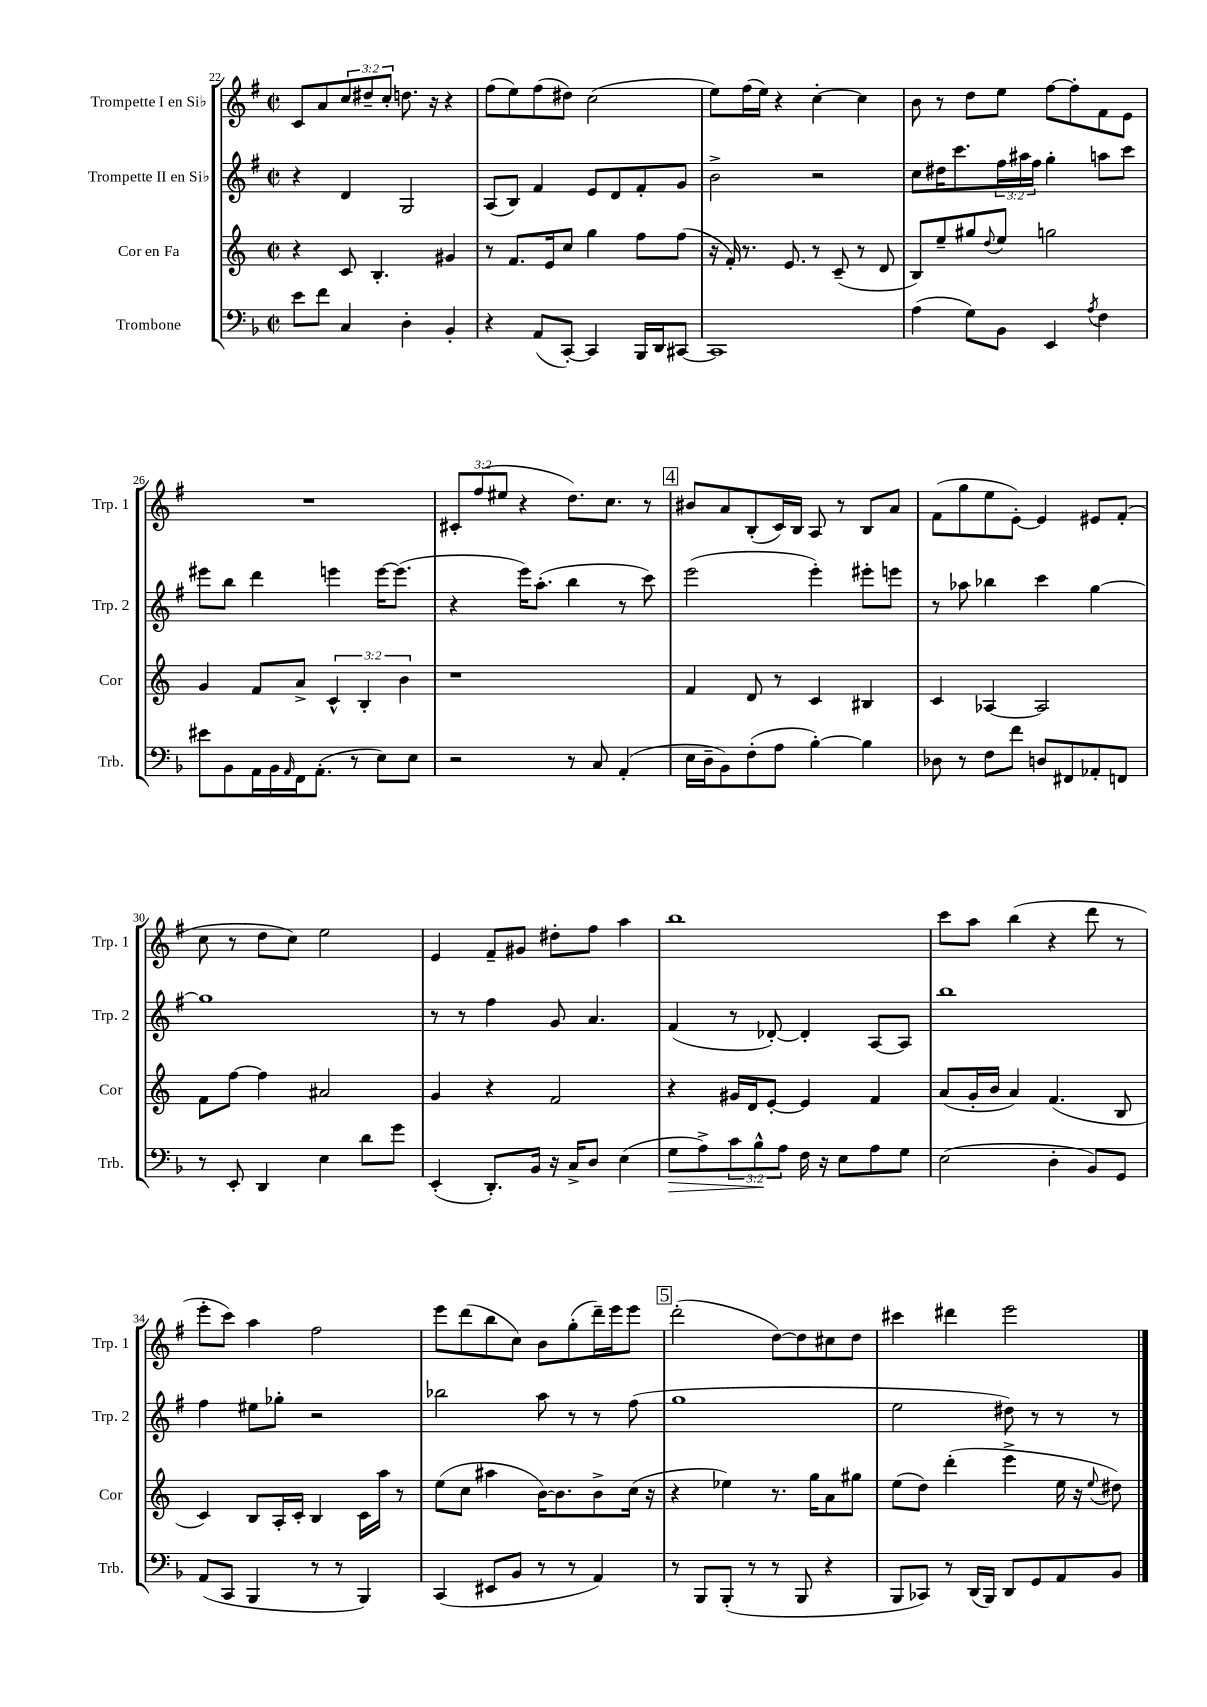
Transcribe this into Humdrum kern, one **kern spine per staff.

**kern	**kern	**kern	**kern
*staff4	*staff3	*staff2	*staff1
*clefF4	*clefG2	*clefG2	*clefG2
*k[b-]	*k[]	*k[f#]	*k[f#]
*M2/2	*M2/2	*M2/2	*M2/2
*met(c|)	*met(c|)	*met(c|)	*met(c|)
8e	4r	4r	8c
8f	.	.	8a
4C	8c	4d	12cc
.	.	.	12dd#~
.	4.B'	.	.
.	.	.	12cc'
4D'	.	2G	8.dd
.	.	.	16r
4BB-'	4g#	.	4r
=	=	=	=
4r	8r	(8A	(8ff#
.	8.f	8B)	8ee)
(8AA	.	4f#	(8ff#
.	16e	.	.
[8CC')	8cc	.	8dd#)
4CC]	4gg	8e	(2cc
.	.	8d	.
16BBB-	8ff	8f#'	.
16DD	.	.	.
[8CC#	(8ff	8g	.
=	=	=	=
1CC#]	16r	2b^	8ee)
.	16f')	.	.
.	8.r	.	(16ff#
.	.	.	16ee)
.	.	.	4r
.	8.e	.	.
.	8r	2r	[4cc'
.	(8c~	.	.
.	8r	.	4cc]
.	8d	.	.
=	=	=	=
(4A	8B)	8cc	8b
.	8ee~	16dd#	8r
.	.	8.ccc	.
8G)	8gg#	.	8dd
.	8qqdd	.	.
8BB-	8ee	24ff#	8ee
.	.	24aa#	.
.	.	24ff#	.
4EE	2gg	4gg'	[8ff#
.	.	.	8ff#']
8qA	.	.	.
4F	.	8aa	8f#
.	.	8ccc	8e
=	=	=	=
8e#	4g	8eee#	1r
8BB-	.	8bb	.
16AA	8f	4ddd	.
16BB-	.	.	.
16qqAA	.	.	.
16FF	8a^	.	.
(8.AA'	.	.	.
.	6c^^	4eee	.
8r	.	.	.
.	6B'	.	.
8E)	.	[16eee	.
.	.	(8.eee]	.
.	6b	.	.
8E	.	.	.
=	=	=	=
2r	1r	4r	12c#'
.	.	.	(12ff#
.	.	.	12ee#
.	.	16eee)	4r
.	.	(8.aa'	.
8r	.	4bb	8.dd)
8C	.	.	.
.	.	.	8.cc
(4AA'	.	8r	.
.	.	8ccc)	8r
=	=	=	=
16E	4f	(2eee	8b#
16D~	.	.	.
8BB-)	.	.	8a
(8F'	8d	.	(8B'
8A	8r	.	16c)
.	.	.	16B
[4B-')	4c	4eee')	8A
.	.	.	8r
4B-]	4B#	8eee#'	8B
.	.	8eee	8a
=	=	=	=
8D-	4c	8r	(8f#
8r	.	8aa-	8gg
8F	[4A-	4bb-	8ee
8f	.	.	[8e')
8D	2A-]	4ccc	4e]
8FF#	.	.	.
8AA-'	.	[4gg	8e#
8FF	.	.	(8f#'
=	=	=	=
8r	8f	1gg]	8cc
8EE'	[8ff	.	8r
4DD	4ff]	.	8dd
.	.	.	8cc)
4E	2a#	.	2ee
8d	.	.	.
8g	.	.	.
=	=	=	=
(4EE'	4g	8r	4e
.	.	8r	.
8.DD')	4r	4ff#	8f#~
.	.	.	8g#
16BB-	.	.	.
16r	2f	8g	8dd#'
16C^	.	.	.
8D	.	4.a	8ff#
(4E	.	.	4aa
=	=	=	=
8G	4r	(4f#	1bb
8A^)	.	.	.
12c	16g#	8r	.
.	16d	.	.
12B-^^	.	.	.
.	[8e'	[8d-')	.
12A	.	.	.
16F	4e]	4d-']	.
16r	.	.	.
8E	.	.	.
8A	4f	[8A	.
8G	.	8A]	.
=	=	=	=
(2E	(8a	1bb	8ccc
.	16g'	.	8aa
.	16b	.	.
.	4a)	.	(4bb
4D'	(4.f	.	4r
8BB-)	.	.	8ddd
8GG	8B	.	8r
=	=	=	=
(8AA	4c)	4ff#	8eee'
8CC	.	.	8ccc)
4BBB-	8B	8ee#	4aa
.	16A'	8gg-'	.
.	16c'	.	.
8r	4B	2r	2ff#
8r	.	.	.
4BBB-)	16c	.	.
.	16aa	.	.
.	8r	.	.
=	=	=	=
(4CC	(8ee	2bb-	8eee
.	8cc	.	(8ddd
8EE#	4aa#	.	8bb
8BB-	.	.	8cc)
8r	[16b)	8aa	8b
.	8.b]	.	.
8r	.	8r	(8gg'
4AA)	8b^	8r	16ddd~)
.	.	.	16eee
.	(16cc	(8ff#	8eee
.	16r	.	.
=	=	=	=
8r	4r	1gg	(2ddd'
8BBB-	.	.	.
(8BBB-'	4ee-)	.	.
8r	.	.	.
8r	8.r	.	[8dd)
8BBB-	.	.	8dd]
.	16gg	.	.
4r	8a	.	8cc#
.	8gg#	.	8dd
=	=	=	=
8BBB-	(8ee	2ee	4ccc#
8CC-)	8dd)	.	.
8r	(4ddd'	.	4ddd#
(16DD	.	.	.
16BBB-)	.	.	.
8DD	4eee^	8dd#)	2eee
8GG	.	8r	.
8AA	16ee	8r	.
.	16r	.	.
.	8qqee	.	.
8BB-	8dd#)	8r	.
==	==	==	==
*-	*-	*-	*-
